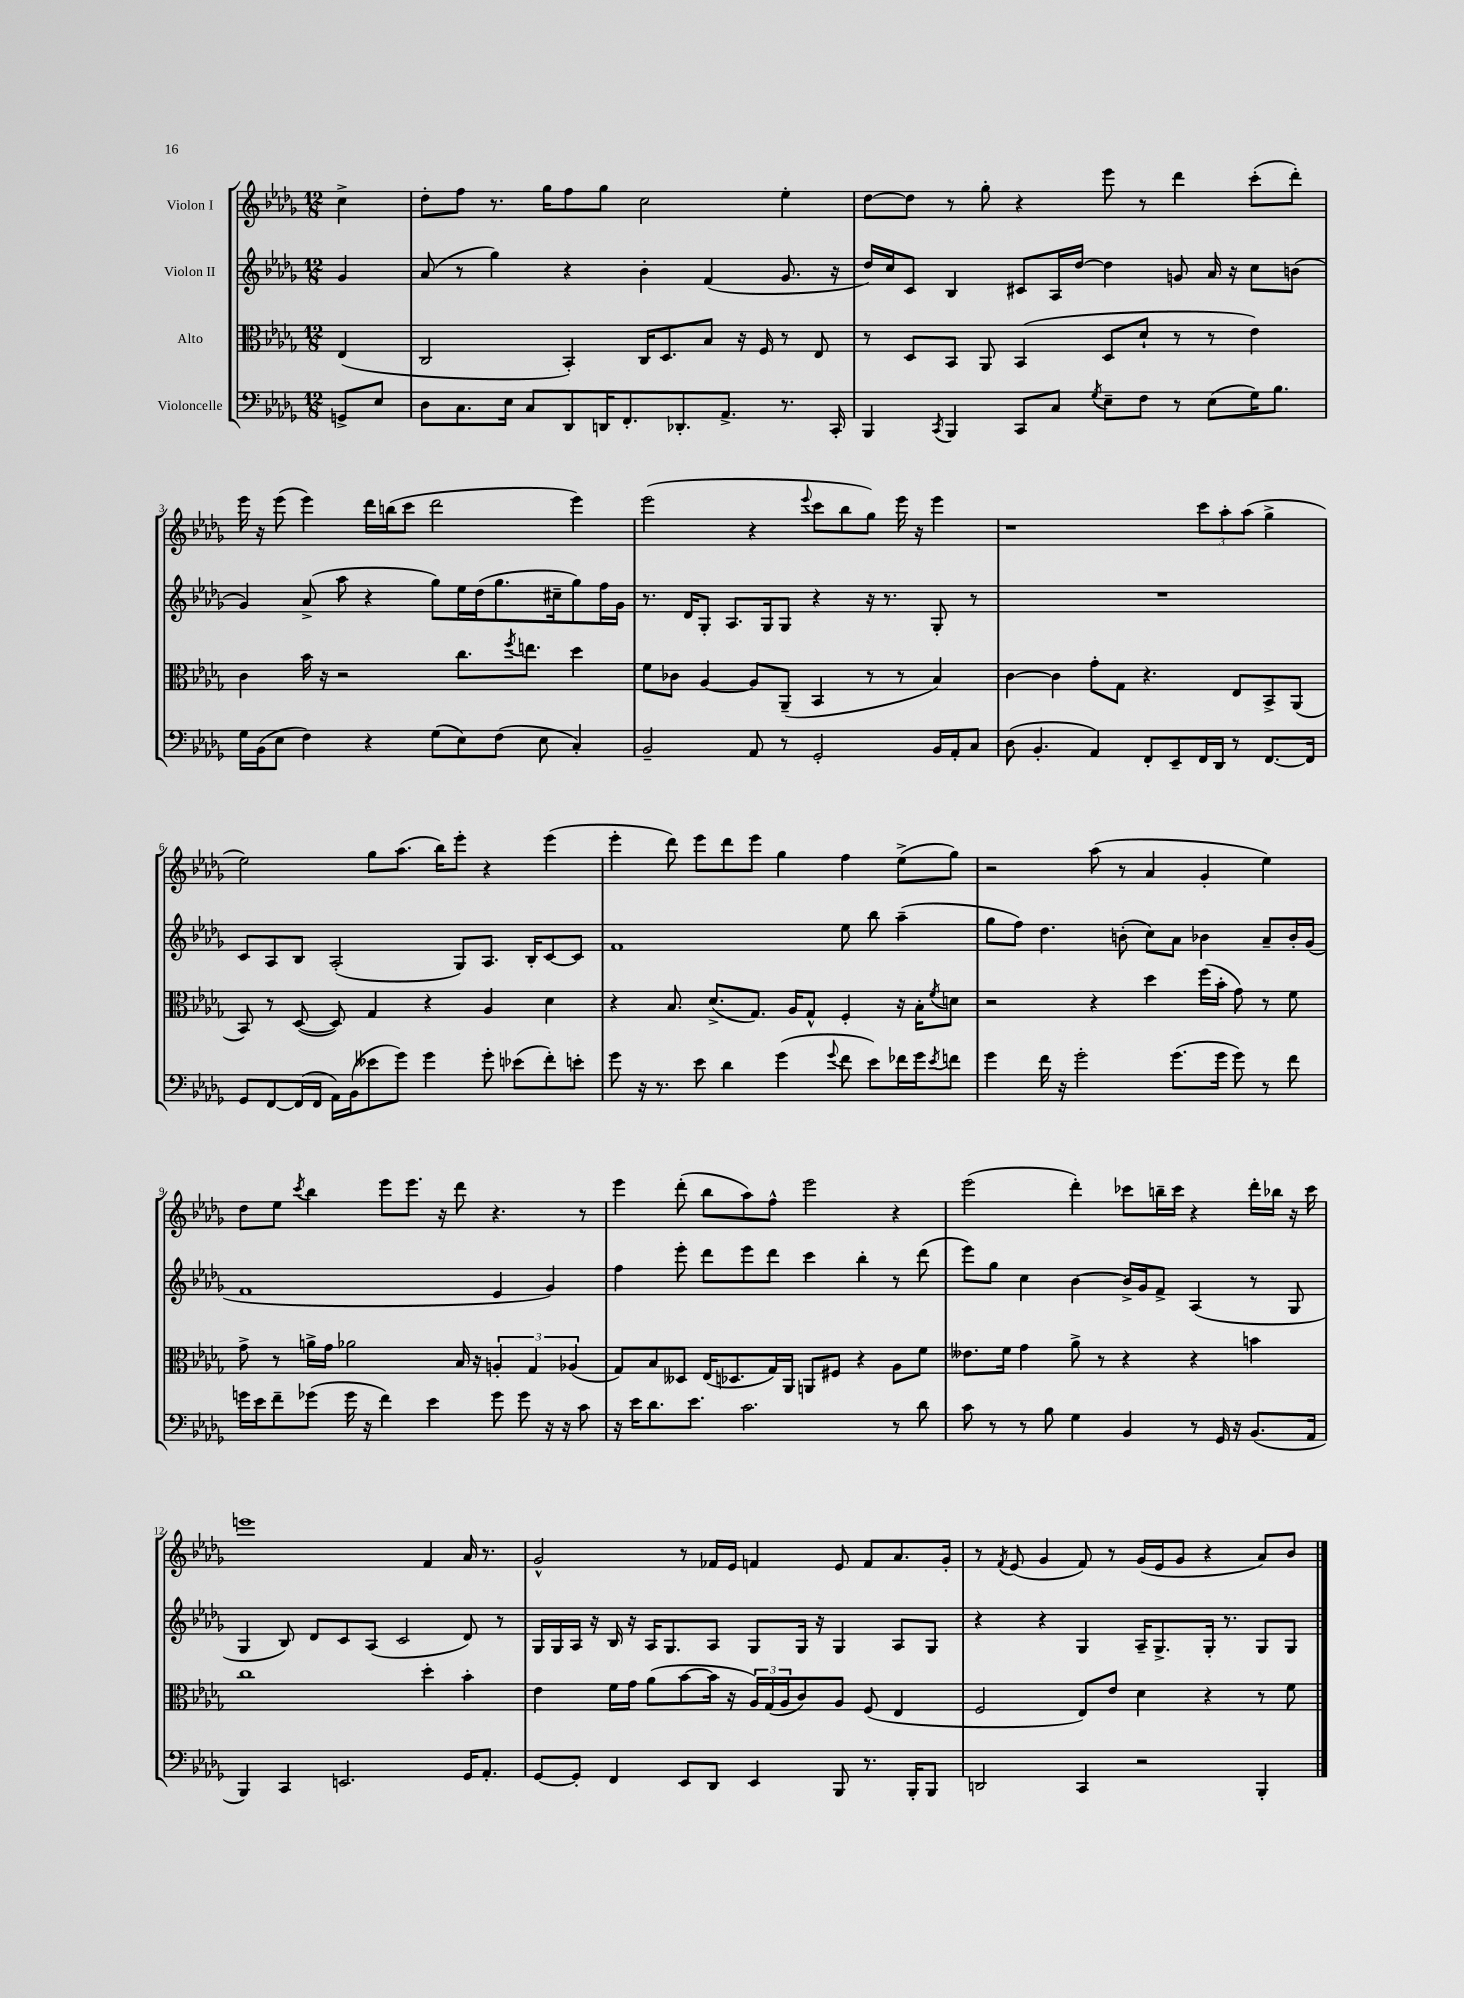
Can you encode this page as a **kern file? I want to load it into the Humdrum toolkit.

**kern	**kern	**kern	**kern
*part4	*part3	*part2	*part1
*staff4	*staff3	*staff2	*staff1
*I"Violoncelle	*I"Alto	*I"Violon II	*I"Violon I
*clefF4	*clefC3	*clefG2	*clefG2
*k[b-e-a-d-g-]	*k[b-e-a-d-g-]	*k[b-e-a-d-g-]	*k[b-e-a-d-g-]
*M12/8	*M12/8	*M12/8	*M12/8
=	=	=	=
8GGn^/L	(4E-/	4g-/	4cc^\
8E-/J	.	.	.
=1	=1	=1	=1
8D-\L	2C/	(8a-/	8dd-'\L
8.C\	.	8r	8ff\J
.	.	4gg-\)	8.r
16E-\Jk	.	.	.
8C/L	.	.	.
.	.	.	16gg-\KL
8DD-/	4BB-'/)	4r	8ff\
16DDn/K	.	.	8gg-\J
8.FF'/	.	.	.
.	16C/KL	4b-'\	2cc\
.	8.D-/	.	.
8.DD-X'/	.	.	.
.	8B-/J	(4f/	.
8.AA-^/J	.	.	.
.	16r	.	.
.	16F/	.	.
8.r	8r	8.g-/	4ee-'\
.	8E-/	.	.
16CC'/	.	16r	.
=2	=2	=2	=2
4BBB-/	8r	16dd-/LL)	[8dd-\L
.	.	16cc/J	.
.	8D-/L	8c/J	8dd-\J]
8qCC/	.	.	.
4BBB-/	8BB-/J	4B-/	8r
.	8AA-/	.	8gg-'\
8CC/L	(4BB-/	8c#X/L	4r
8C/J	.	16A-/L	.
.	.	[16dd-/JJ	.
8qG-/	.	.	.
8E-~\L	8D-/L	4dd-\]	8eee-\
8F\J	8d-`/J	.	8r
8r	8r	8gn/	4ddd-\
(8E-\L	8r	16a-/	.
.	.	16r	.
16G-\K)	4e-\)	8cc\L	(8ccc'\L
8.B-\J	.	.	.
.	.	(8bn\J	8ddd-'\J)
!!LO:LB:g=z
=3	=3	=3	=3
16G-\LL	4c\	4g-/)	16eee-\
(16BB-\J	.	.	16r
8E-\J	.	.	(8eee-\
4F\)	16b-\	(8a-^/	4eee-\)
.	16r	.	.
.	2r	8aa-\	.
4r	.	4r	16ddd-\LL
.	.	.	(16bbn\J
.	.	.	8ccc\J
(8G-\L	.	8gg-\L)	2ddd-\
8E-\)	8.cc\L	16ee-\L	.
.	.	(16dd-\J	.
(8F\J	.	8.gg-\	.
.	8qff/	.	.
.	8.een\J	.	.
8E-\	.	.	.
.	.	16cc#X~\k	.
4C'/)	4dd-\	8gg-\)	4eee-\)
.	.	16ff\L	.
.	.	16g-\JJ	.
=4	=4	=4	=4
2BB-~/	8f\L	8.r	(2eee-\
.	8c-X\J	.	.
.	.	16d-/KL	.
.	[4A-/	8G-'/J	.
.	.	8.A-/L	.
8AA-/	8A-/L]	.	4r
.	.	16G-/k	.
8r	(8AA-~/J	8G-/J	.
.	.	.	8qqeee-/
2GG-'/	4BB-/	4r	8ccc\L
.	.	.	8bb-\
.	8r	16r	8gg-\J)
.	.	8.r	.
.	8r	.	16eee-\
.	.	.	16r
16BB-/LL	4B-/)	8G-'/	4eee-\
16AA-'/J	.	.	.
8C/J	.	8r	.
=5	=5	=5	=5
(8D-\	[4c\	1.r	1r
4.BB-'/	.	.	.
.	4c\]	.	.
4AA-/)	8g-'\L	.	.
.	8G-\J	.	.
8FF'/L	4.r	.	.
8EE-~/	.	.	.
16FF/L	.	.	12ccc\L
16DD-/JJ	.	.	.
.	.	.	12aa-'\
8r	8E-/L	.	.
.	.	.	(12aa-\J
[8.FF/L	8BB-^/	.	4gg-^\
.	(8AA-/J	.	.
16FF/Jk]	.	.	.
!!LO:LB:g=z
=6	=6	=6	=6
8GG-/L	8BB-/)	8c/L	2ee-\)
[8FF/	8r	8A-/	.
(16FF/L]	([8D-/	8B-/J	.
16FF/JJ	.	.	.
16AA-\LL)	8D-/])	(2A-'/	.
(16BB-\J	.	.	.
8e--X\	4G-/	.	8gg-\L
8g-\J)	.	.	(8.aa-\J
4g-\	4r	.	.
.	.	.	16bb-\KL)
.	.	8G-/L)	8eee-'\J
8g-'\	4A-/	8.A-/J	4r
(8e-X\L	.	.	.
.	.	16B-'/KL	.
8f'\)	4d-\	[8c/	(4eee-\
8en'\J	.	8c/J]	.
=7	=7	=7	=7
8g-\	4r	1f	4eee-'\
16r	.	.	.
8.r	.	.	.
.	8.B-/	.	8ddd-\)
8e-\	.	.	8eee-\L
.	(8.d-^/L	.	.
4d-\	.	.	8ddd-\
.	8.G-/J)	.	8eee-\J
(4g-\	.	.	4gg-\
.	16A-/KL	.	.
.	8G-^^/J	.	.
8qqg-/	.	.	.
8f\	4F'/	8ee-\	4ff\
8e-\L)	.	8bb-\	.
16f-X\L	16r	(4aa-~\	(8ee-^\L
16g-\J	16B-'\KL	.	.
8qe-/	8qf/	.	.
8fn\J	8dn\J	.	8gg-\J)
=8	=8	=8	=8
4g-\	2r	8gg-\L	2r
.	.	8ff\J)	.
16f\	.	4.dd-\	.
16r	.	.	.
2g-'\	.	.	.
.	4r	.	(8aa-\
.	.	(8bn'\	8r
.	4dd-\	8cc\L)	4a-/
(8.g-\L	.	8a-\J	.
.	(16ff\LL	4b-X\	4g-'/
16g-\Jk	16b-'\JJ	.	.
8g-\)	8g-\)	.	.
8r	8r	8a-~/L	4ee-\)
8f\	8f\	16b-'/L	.
.	.	(16g-/JJ	.
!!LO:LB:g=z
=9	=9	=9	=9
16gn\LL	8g-^\	1f	8dd-\L
16e-\J	.	.	.
8f~\	8r	.	8ee-\J
.	.	.	8qccc/
(8g-X\J	16an^\LL	.	4bb-\
.	16g-\JJ	.	.
16g-\	2a-X\	.	.
16r	.	.	.
4f\)	.	.	8eee-\L
.	.	.	8.eee-\J
4e-\	.	.	.
.	.	.	16r
.	16B-/	.	8ddd-\
.	16r	.	.
8g-\	6An'/	4e-/	4.r
8g-\	.	.	.
.	6G-/	.	.
16r	.	4g-/)	.
16r	.	.	.
.	(6A-X/	.	.
8c\	.	.	8r
=10	=10	=10	=10
16r	8G-/L)	4ff\	4eee-\
16e-\KL	.	.	.
8.d-\	8B-/	.	.
.	8D--X/J	8eee-'\	(8ddd-'\
8.e-\J	.	.	.
.	(16E-/KL	8ddd-\L	8bb-\L
.	8.D-X/	.	.
2.c\	.	8eee-\	8aa-\)
.	16G-/L)	8ddd-\J	8ff^^\J
.	16AA-/JJ	.	.
.	8AAn/L	4ccc\	2eee-\
.	8F#X/J	.	.
.	4r	4bb-'\	.
8r	8A-\L	8r	4r
8d-\	8f\J	(8ddd-\	.
=11	=11	=11	=11
8c\	8.e--X\L	8eee-\L)	(2eee-\
8r	.	8gg-\J	.
.	16f\Jk	.	.
8r	4g-\	4cc\	.
8B-\	.	.	.
4G-\	8a-^\	[4b-\	4ddd-'\)
.	8r	.	.
4BB-/	4r	16b-^/LL]	8ccc-X\L
.	.	16g-/J	.
.	.	8f^/J	16bbn~\L
.	.	.	16ccc-\JJ
8r	4r	(4A-/	4r
16GG-/	.	.	.
16r	.	.	.
(8.BB-/L	4bn\	8r	16ddd-'\LL
.	.	.	16bb-X\JJ
.	.	8G-/	16r
16AA-/Jk	.	.	16ccc-\
!!LO:LB:g=z
=12	=12	=12	=12
4BBB-/)	1cc	4G-/	1eeen
4CC/	.	8B-/)	.
.	.	8d-/L	.
2.EEn/	.	8c/	.
.	.	(8A-/J	.
.	.	2c/	.
.	4dd-'\	.	4f/
16GG-/KL	4b-'\	8d-/)	16a-/
8.AA-'/J	.	.	8.r
.	.	8r	.
=13	=13	=13	=13
[8GG-/L	4e-\	16G-/LL	2g-^^/
.	.	16G-/	.
8GG-'/J]	.	16A-/JJ	.
.	.	16r	.
4FF/	16f\LL	16B-/	.
.	16g-\JJ	16r	.
.	(8a-\L	16A-/KL	.
.	.	8.G-/	.
8EE-/L	[8b-\	.	8r
8DD-/J	16b-\Jk]	8A-/J	16f-X/LL
.	16r	.	16e-/JJ
4EE-/	24A-/LL)	8G-/L	4fn/
.	(24G-/	.	.
.	24A-/J	.	.
.	8c/)	16G-/Jk	.
.	.	16r	.
8BBB-/	8A-/J	4G-/	8e-/
8.r	(8F/	.	8f/L
.	4E-/	8A-/L	8.a-/
16BBB-'/KL	.	.	.
8BBB-/J	.	8G-/J	.
.	.	.	16g-'/Jk
=14	=14	=14	=14
2DDn/	2F/	4r	8r
.	.	.	8qf/
.	.	.	(8e-/
.	.	4r	4g-/
4CC/	8E-/L)	4G-/	8f/)
.	8e-/J	.	8r
2r	4d-\	16A-~/KL	(16g-/LL
.	.	8.G-^/	16e-/J
.	.	.	8g-/J
.	4r	16G-'/Jk	4r
.	.	8.r	.
4BBB-'/	8r	8G-/L	8a-/L)
.	8f\	8G-/J	8b-/J
==	==	==	==
*-	*-	*-	*-
